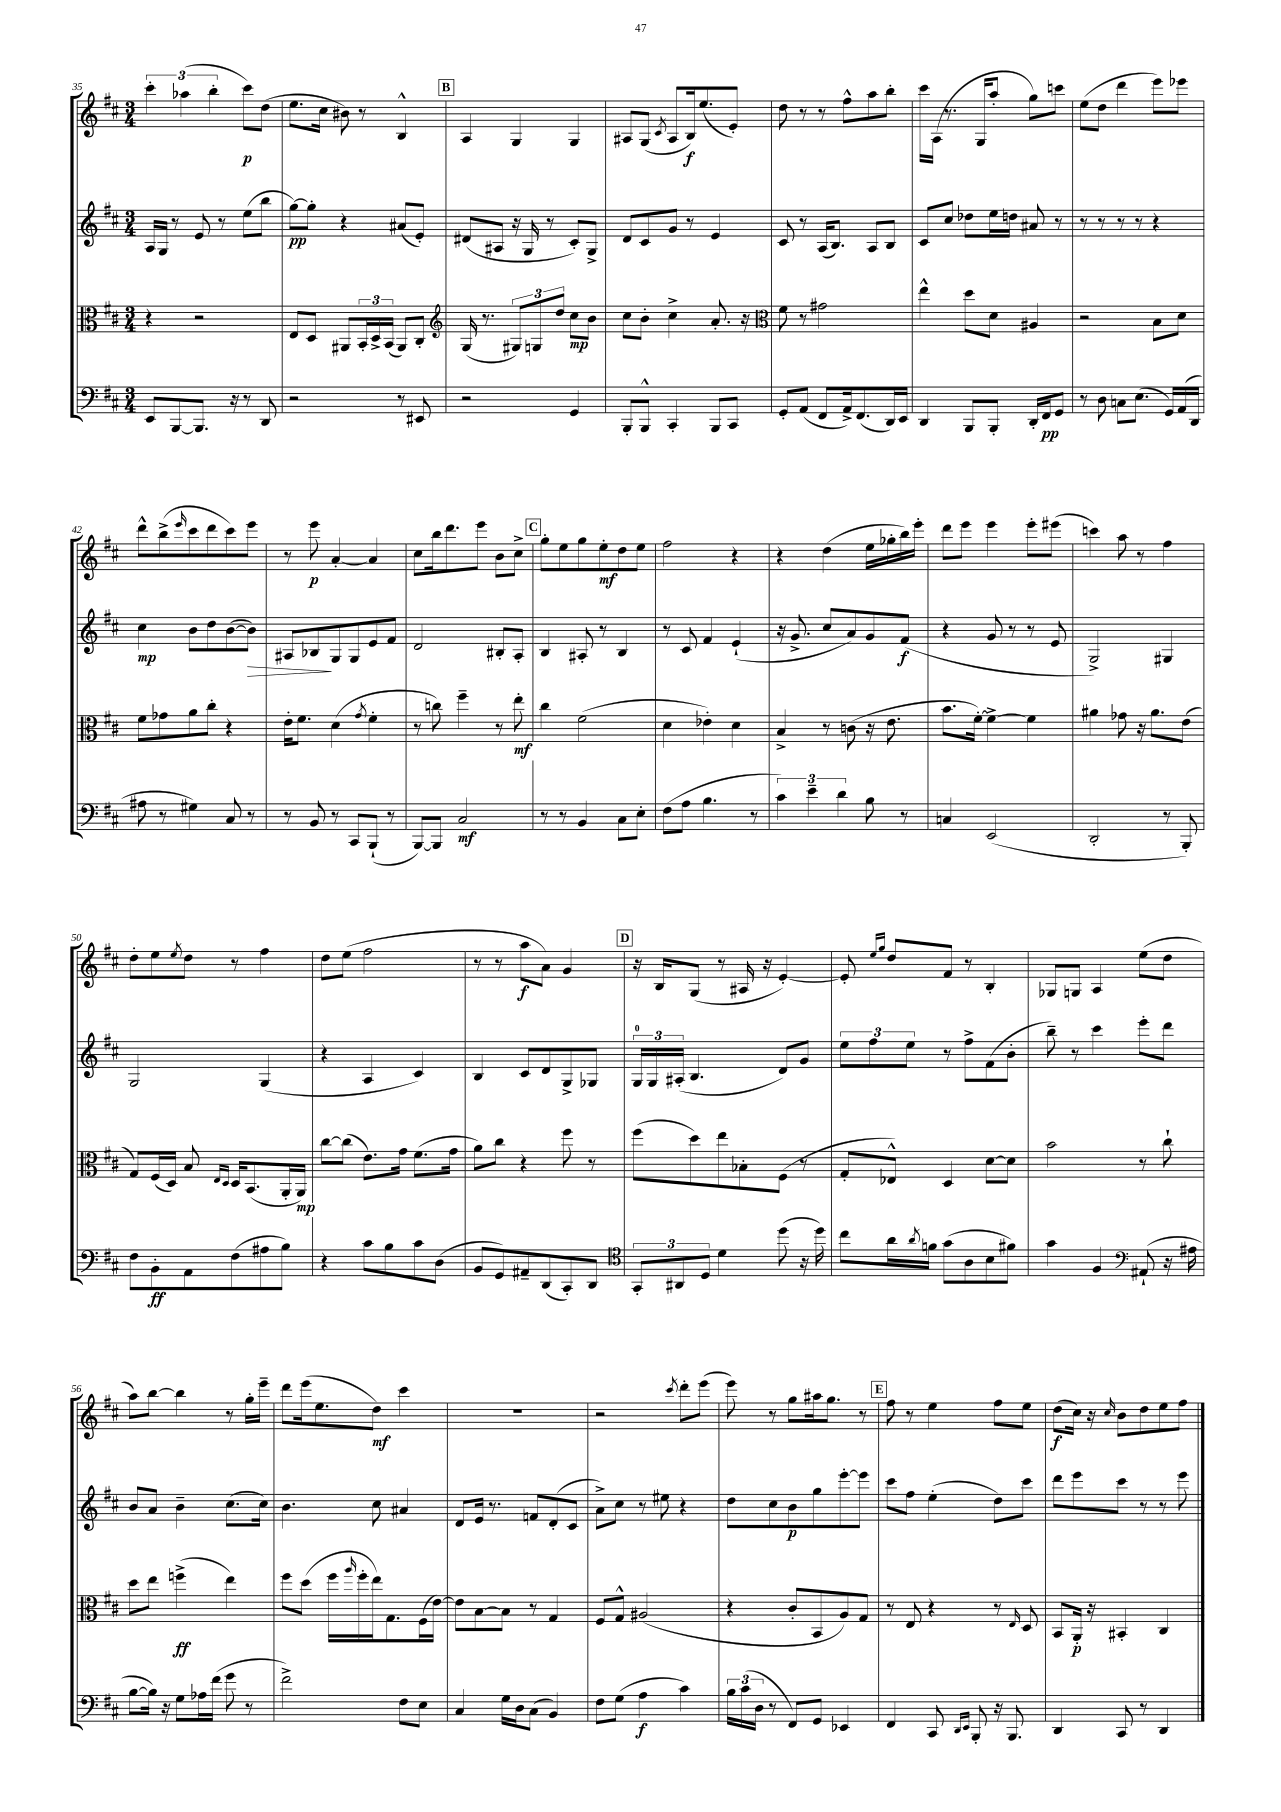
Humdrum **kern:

**kern	**kern	**kern	**kern
*staff4	*staff3	*staff2	*staff1
*clefF4	*clefC3	*clefG2	*clefG2
*k[f#c#]	*k[f#c#]	*k[f#c#]	*k[f#c#]
*M3/4	*M3/4	*M3/4	*M3/4
8EE/L	4r	16A/LL	6ccc#'\
.	.	16G/JJ	.
[8BBB/	.	8r	.
.	.	.	(6aa-\
8.BBB/]J	2r	8e/	.
.	.	.	6bb'\
.	.	8r	.
16r	.	.	.
8r	.	(8ee\L	8ccc#\L)
8DD/	.	8bb\J	(8dd\J
=	=	=	=
2r	8E/L	[8gg\L)	8.ee\L
.	8D/J	8gg'\]J	.
.	.	.	16cc#\Jk
.	8AA#/L	4r	8b#\)
.	24BB'/L	.	8r
.	24D^/	.	.
.	(24BB/JJ	.	.
8r	8AA#/L)	(8a#/L	4B^^/
8EE#/	8C#'/J	8e'/J)	.
=	=	=	=
*	*clefG2	*	*
2r	(16G/	(8d#/L	4A/
.	8.r	.	.
.	.	8A#/J	.
.	12G#/L)	16r	4G/
.	.	16G/	.
.	12G/	.	.
.	.	8r	.
.	12dd/J	.	.
4GG/	8cc#\L	8c#'/L)	4G/
.	8b\J	8G^/J	.
=	=	=	=
8BBB'/L	8cc#\L	8d/L	8A#/L
8BBB^^/J	8b'\J	8c#/	(8G/J
.	.	.	8qc#/
4CC#'/	4cc#^\	8g/J	8A#/L
.	.	8r	16B/k)
.	.	.	(8.ee/
8BBB/L	8.a'/	4e/	.
8CC#/J	.	.	8e'/J)
.	16r	.	.
=	=	=	=
*	*clefC3	*	*
8GG'/L	8f#\	8c#/	8dd\
(8AA/J	8r	8r	8r
8FF#/L	2g#\	(16A/LK	8r
.	.	8.B/J)	.
16AA^/k)	.	.	8ff#^^\L
(8.FF#/	.	.	.
.	.	8A/L	8aa\
16DD/L)	.	8B/J	8bb'\J
16EE/JJ	.	.	.
=	=	=	=
4DD/	4ee^^\	8c#/L	16ccc#\LL
.	.	.	(16A\JJ
.	.	8cc#/J	8.r
8BBB/L	8dd\L	8dd-\L	.
.	.	.	16G/LK
8BBB'/J	8d\J	16ee\L	8aa'/J
.	.	16dd\JJ	.
16DD'/LL	4A#/	8a#/	8gg\L)
16FF#/J	.	.	.
8GG/J	.	8r	8ccc\J
=	=	=	=
8r	2r	8r	(8ee\L
8D\	.	8r	8dd\J
8C\L	.	8r	4ddd\
(8.E\J	.	8r	.
.	8B\L	4r	8eee\L)
16GG/LL)	.	.	.
(16AA/	8d\J	.	8eee-\J
16DD/JJ	.	.	.
=	=	=	=
8A#\	8f#\L	4cc#\	8ddd^^\L
8r	8g-\	.	(8bb^\
.	.	.	16qqeee/
4G#\)	8a\	8b\L	8ccc#\
.	8cc#'\J	8dd\	8ddd\
8C#/	4r	([8b\	8ccc#\)
8r	.	8b\]J)	8eee\J
=	=	=	=
8r	16e'\LK	8A#/L	8r
.	8.f#\J	.	.
8BB/	.	8B-/	8eee\
8r	(4d\	8G/	[4a'/
8CC#/L	.	8G/	.
.	8qg/	.	.
(8BBB`/J	4f#'\	8e/	4a/]
8r	.	8f#/J	.
=	=	=	=
[8BBB/L)	8r	2d/	8cc#\L
8BBB/]J	8cc\)	.	16bb\k
.	.	.	8.ddd\
2C#/	4ff#~\	.	.
.	.	.	8eee\J
.	8r	8B#'/L	8b\L
.	8ee'\	8A'/J	8cc#^\J
=	=	=	=
8r	4cc#\	4B/	8gg'\L
8r	.	.	8ee\
4BB/	(2f#\	8A#'/	8gg\
.	.	8r	8ee'\
8C#\L	.	4B/	8dd\
8E'\J	.	.	8ee\J
=	=	=	=
(8F#\L	4d\	8r	2ff#\
8A\J	.	8c#/	.
4.B\	4e-'\)	4f#/	.
.	4d\	(4e`/	4r
8r	.	.	.
=	=	=	=
6c#\)	4B^/	16r	4r
.	.	8.g^/	.
6e~\	.	.	.
.	8r	8cc#/L	(4dd\
6d\	.	.	.
.	(8c\	8a/)	.
8B\	16r	8g/	16ee\LL
.	8.e\	.	16gg-'\
8r	.	(8f#/J	16bb\)
.	.	.	16eee'\JJ
=	=	=	=
4C/	8.b\L	4r	8ddd\L
.	.	.	8eee\J
.	[16f#'\Jk)	.	.
(2EE/	4f#^\_	8g/	4eee\
.	.	8r	.
.	4f#\]	8r	8eee'\L
.	.	8e/	(8eee#\J
=	=	=	=
2DD'/	4a#\	2G^/)	4ccc\)
.	8g-\	.	8aa\
.	16r	.	8r
.	8.a#\L	.	.
8r	.	4G#/	4ff#\
8BBB'/)	(8e\J	.	.
=	=	=	=
8F#\L	8G/L)	2G/	8dd'\L
8BB'\	(16F#/L	.	8ee\
.	16D/JJ)	.	.
.	.	.	8qee/
8AA\	8B/	.	8dd\J
.	16qqE/LL	.	.
.	16qqD/JJ	.	.
(8F#\	16D/LK	.	8r
.	(8.BB/	.	.
8A#\	.	(4G/	4ff#\
8B\J)	16AA'/L	.	.
.	16AA/JJ)	.	.
=	=	=	=
4r	[8cc#\L	4r	8dd\L
.	(8cc#\]J	.	(8ee\J
8c#\L	8.e\L)	4A/	2ff#\
8B\	.	.	.
.	16g\Jk	.	.
8c#\	(8.f#\L	4c#/)	.
(8D\J	.	.	.
.	16g\Jk	.	.
=	=	=	=
8BB/L	8a\L)	4B/	8r
8GG/)	8cc#\J	.	8r
8AA#~/	4r	8c#/L	8aa\L
(8DD/	.	8d/	8a\J)
8CC#'/)	8ff#\	8G^/	4g/
8DD/J	8r	8G-/J	.
=	=	=	=
*clefC4	*	*	*
12GG'/L	(8ff#\L	24G/LL	16r
.	.	24G/	.
.	.	.	16B/LK
12AA#/	.	(24A#'/JJ	.
.	8dd\)	4.B/	(8G/J
12D/J	.	.	.
4d\	8ee\	.	8r
.	8B-'\	.	16A#/
.	.	.	16r
(8dd\	(8F#\J	8d/L)	[4e'/)
16r	8r	8g/J	.
16dd\)	.	.	.
=	=	=	=
8cc#\L	8G'/L	12ee\L	8e'/]
.	.	12ff#\	.
.	.	.	16qqee/LL
.	.	.	16qqgg/JJ
16a\L	8E-^^/J)	.	8dd/L
.	.	12ee\J	.
8qa/	.	.	.
16f\JJ	.	.	.
(8g\L	4D/	8r	8f#/J
8A\	.	8ff#^\L	8r
8B\	[8d\L	(8f#\	4B'/
8f#\J)	8d\]J	8b'\J	.
=	=	=	=
4g\	2b\	8bb~\)	8G-/L
.	.	8r	8G/J
4F#/	.	4ccc#\	4A/
*clefF4	*	*	*
(8AA#`/	8r	8eee'\L	(8ee\L
16r	8cc#`\	8ddd\J	8dd\J
16A#\	.	.	.
=	=	=	=
[8B\L	8dd\L	8b/L	8aa\L)
16B\]Jk)	8ee\J	8a/J	[8bb\J
16r	.	.	.
8G\L	(4ff^\	4b~\	4bb\]
16A-\L	.	.	.
(16f#\JJ	.	.	.
8g\	4ee\)	(8.cc#\L	8r
8r	.	.	16gg'\LL
.	.	16cc#\Jk)	16eee~\JJ
=	=	=	=
2f#^\)	8ff#\L	4.b\	8ddd\L
.	(8dd\J	.	(16eee\k
.	.	.	8.ee\
.	16ff#\LL	.	.
.	16qqaa/	.	.
.	16ff#'\	.	.
.	16ee\J)	8cc#\	8dd\J)
.	8.G\	.	.
8F#\L	.	4a#/	4ccc#\
8E\J	(16F#\L	.	.
.	[16e\JJ)	.	.
=	=	=	=
4C#/	8e\]L	8d/L	2.r
.	[8B\	16e/Jk	.
.	.	8.r	.
16G\LL	8B\]J	.	.
16D\J	.	.	.
(8C#\J	8r	8f/L	.
4BB/)	4G/	(8d'/	.
.	.	8c#/J	.
=	=	=	=
8F#\L	8F#/L	8a^\L)	2r
(8G\J	8G^^/J	8cc#\J	.
4A\	(2A#/	8r	.
.	.	8ee#\	.
.	.	.	8qccc#/
4c#\)	.	4r	8ddd'\L
.	.	.	(8eee\J
=	=	=	=
24B\LL	4r	8dd\L	8eee\)
(24c#\	.	.	.
24D\JJ	.	.	.
8r	.	8cc#\	8r
8FF#/L)	8c#'/L	8b\	8gg\L
8GG/J	8BB/	8gg\	16aa#\k
.	.	.	8.gg\J
4EE-/	8A/)	[8eee'\	.
.	8G/J	8eee\]J	8r
=	=	=	=
4FF#/	8r	8ccc#\L	8ff#\
.	8E/	8ff#\J	8r
8CC#/	4r	(4ee'\	4ee\
16qqDD/LL	.	.	.
16qqEE/JJ	.	.	.
8BBB'/	.	.	.
16r	8r	8dd\L)	8ff#\L
8.BBB/	.	.	.
.	16qqE/	.	.
.	8D/	8ccc#\J	8ee\J
=	=	=	=
4DD/	8BB/L	8ddd\L	(8dd\L
.	16AA'/Jk	8eee\	16cc#\Jk)
.	16r	.	16r
.	.	.	16qqcc#/
8CC#/	4BB#'/	8ccc#\J	8b\L
8r	.	8r	8dd\
4DD/	4C#/	8r	8ee\
.	.	8eee\	8ff#\J
==	==	==	==
*-	*-	*-	*-
